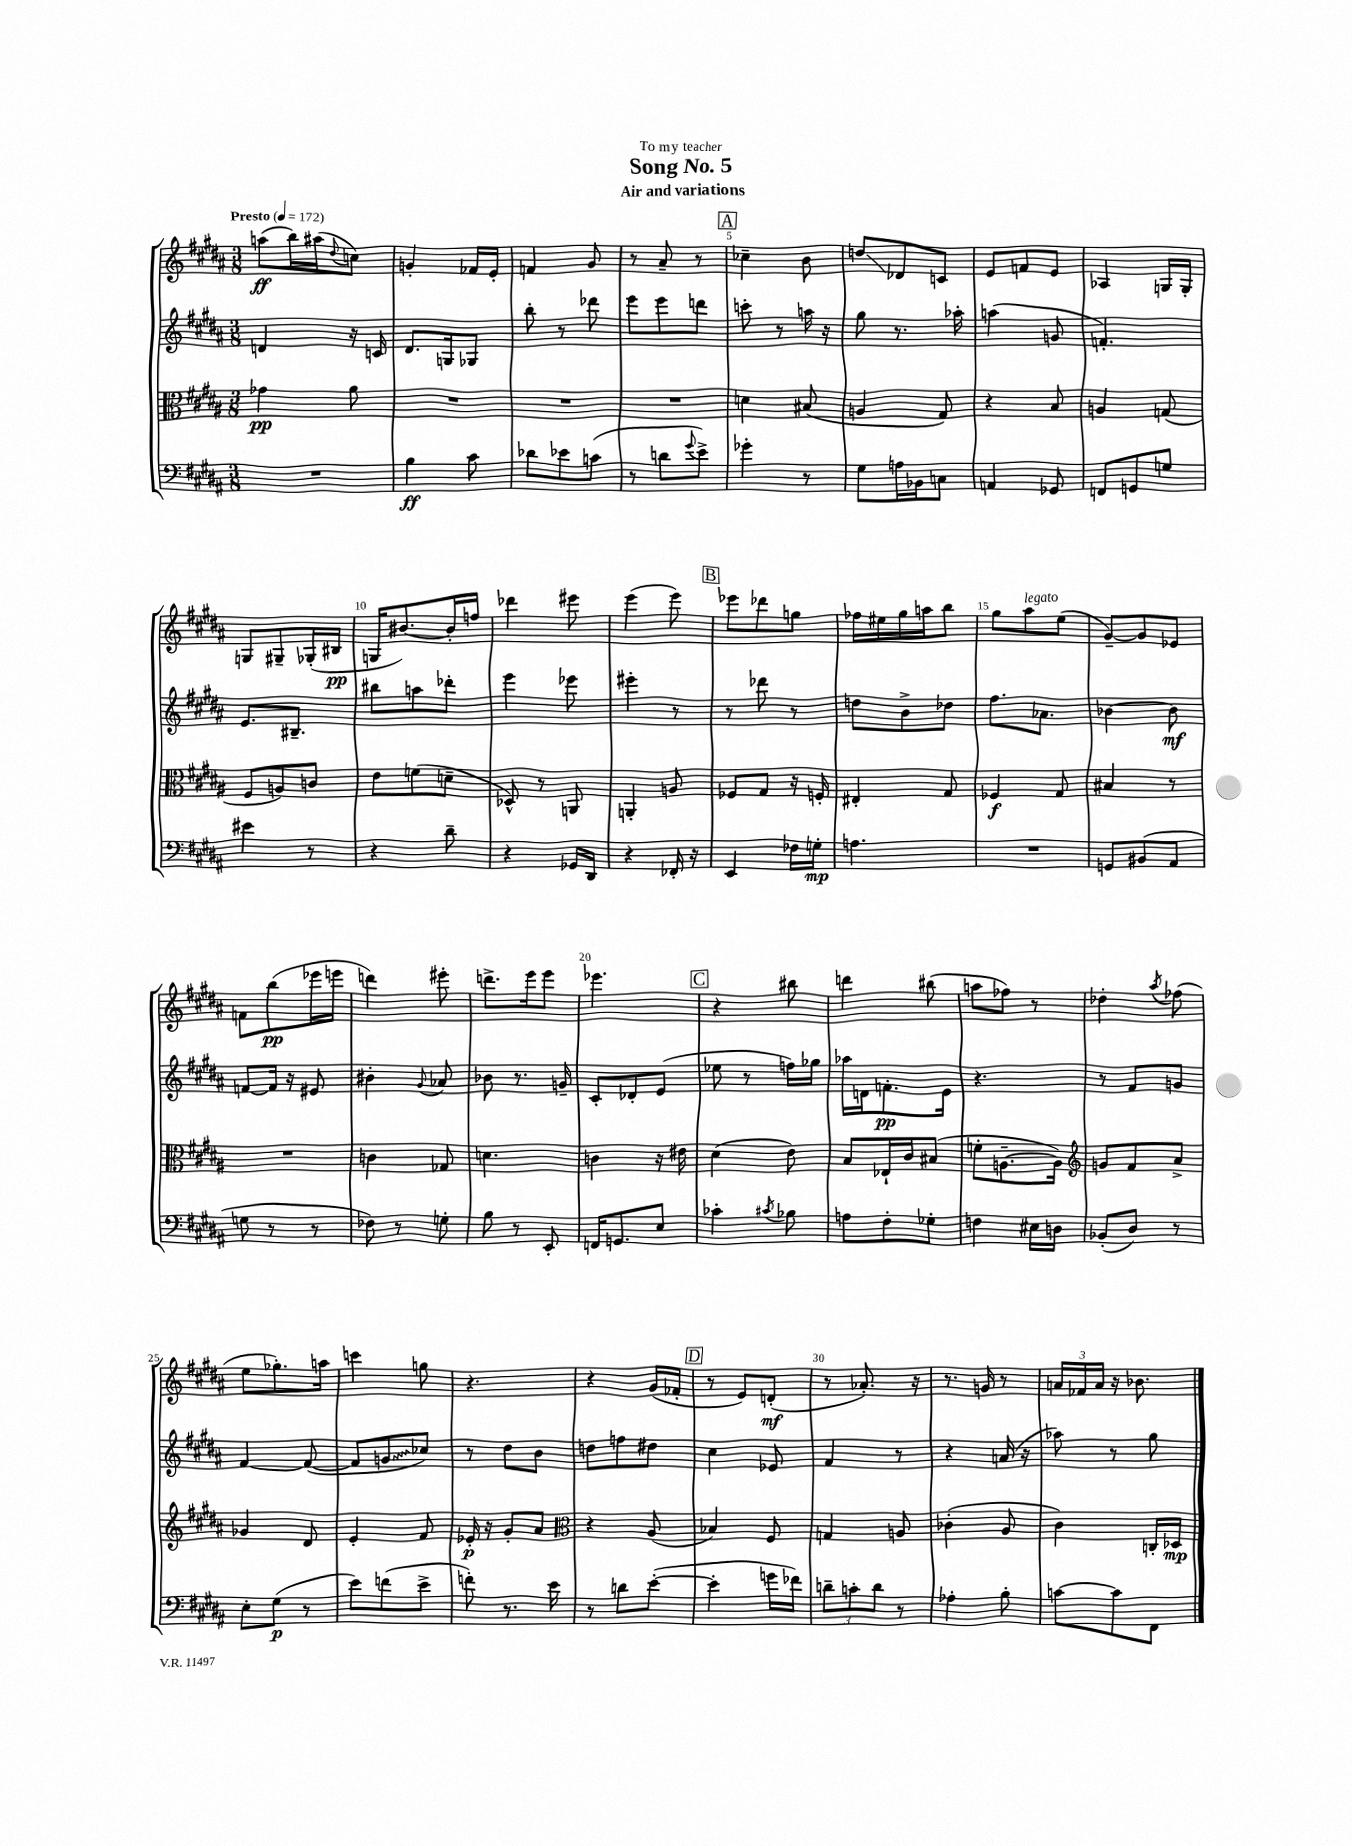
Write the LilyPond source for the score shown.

\header { title = "Song No. 5" subtitle = "Air and variations" dedication = "To my teacher" }
<<
\new StaffGroup <<
\new Staff = "s0" {
    \clef treble \key b \major \numericTimeSignature \time 3/8 \tempo "Presto" 4 = 172
    a''8\ff( b''16) ais''16( \appoggiatura { dis''8 } c''8) |
    g'4-. fes'16 e'16-. |
    f'4 gis'8 |
    r8 ais'8-- r8 |
    \mark \markup { \box "A" } ces''4-- b'8 |
    d''8\glissando des'8 c'8 |
    e'8 f'8 e'8 |
    aes4 g16 g16-. |
    g8 gis8-- ges16-.( bis16\pp |
    g16 bis'8.~) bis'16-. f''16 |
    des'''4 eis'''8 |
    e'''4( e'''8) |
    \mark \markup { \box "B" } ees'''8 des'''8 g''8 |
    fes''16 eis''16 gis''16 a''16 b''8 |
    gis''8 ais''8^\markup { \italic "legato" } e''8( |
    gis'8~--) gis'8 ees'8 |
    f'8 b''8\pp( ees'''16 e'''16 |
    d'''4) eis'''8-. |
    d'''8.-> e'''16 e'''8 |
    ees'''4. |
    \mark \markup { \box "C" } r4 bis''8 |
    d'''4 bis''8( |
    a''8 fes''8) r8 |
    des''4-. \acciaccatura { ais''8 } fes''8( |
    e''8 ges''8.-.) a''16 |
    c'''4 g''8 |
    r4. |
    r4 gis'16( fes'16-. |
    \mark \markup { \box "D" } r8 e'8) d'8-.\mf( |
    r8 aes'8.-.) r16 |
    r8. g'16 r8 |
    \tuplet 3/2 { a'16 fes'16 a'16 } r16 bes'8. \bar "|." |
}
\new Staff = "s1" {
    \clef treble \key b \major \numericTimeSignature \time 3/8
    d'4 r16 c'16 |
    dis'8. g16 ges8 |
    b''8-. r8 des'''8 |
    e'''8 e'''8 d'''8 |
    \mark \markup { \box "A" } c'''8-. r8 a''16 r16 |
    gis''8 r8. aes''16-. |
    a''4( g'8 |
    f'4.-.) |
    e'8. bis8.-- |
    bis''8 a''8 des'''8-. |
    e'''4 ees'''8 |
    eis'''4-. r8 |
    \mark \markup { \box "B" } r8 des'''8 r8 |
    d''8 b'8-> des''8 |
    fis''8. aes'8. |
    bes'4~ bes'8\mf |
    f'8~ f'16 r16 eis'8 |
    bis'4-. \appoggiatura { gis'8 } aes'8 |
    bes'8 r8. g'16-- |
    cis'8-. des'8-. e'8( |
    \mark \markup { \box "C" } ees''8 r8 f''16) ges''16 |
    aes''16 d'16 f'8.-.\pp e'16 |
    r4. |
    r8 fis'8 g'8 |
    fis'4~ fis'8~( |
    fis'8 \once \override Glissando.style = #'zigzag g'8\glissando ces''8) |
    r8 dis''8 b'8 |
    d''8 f''8 dis''8 |
    \mark \markup { \box "D" } cis''4 ees'8 |
    fis'4 r8 |
    r4 a'16( r16 |
    aes''8) r8 gis''8 \bar "|." |
}
\new Staff = "s2" {
    \clef alto \key b \major \numericTimeSignature \time 3/8
    ges'4\pp ais'8 |
    R4. |
    R4. |
    R4. |
    \mark \markup { \box "A" } d'4 bis8( |
    a4 gis8) |
    r4 b8 |
    a4 g8( |
    fis8 a8) c'8 |
    e'8 f'8( d'8-- |
    des8-^) r8 a,8 |
    a,4-. a8 |
    \mark \markup { \box "B" } fes8 gis8 r16 f16-. |
    eis4-. gis8 |
    fes4\f gis8 |
    bis4 r8 |
    R4. |
    c'4 ges8 |
    d'4. |
    c'4 r16 eis'16 |
    \mark \markup { \box "C" } dis'4( e'8) |
    b8 ees16-! cis'16 bis8( |
    f'8-. a8.~-- a16) |
    \clef treble g'8 fis'8 ais'8-> |
    ges'4 dis'8 |
    e'4-. fis'8 |
    ees'16-.\p r16 gis'8-. ais'8 |
    \clef alto r4 ais8( |
    \mark \markup { \box "D" } bes4) fis8 |
    g4 a8 |
    ces'4-.( ais8 |
    cis'4) c16-. des16\mp \bar "|." |
}
\new Staff = "s3" {
    \clef bass \key b \major \numericTimeSignature \time 3/8
    R4. |
    b4\ff cis'8 |
    des'8 ees'8 c'8( |
    r8 d'8 \appoggiatura { gis'8 } e'8->) |
    \mark \markup { \box "A" } ges'4-. r8 |
    gis8 a16 bes,16 c8 |
    a,4 ges,8 |
    f,8 g,8 g8 |
    eis'4 r8 |
    r4 dis'8-- |
    r4 ges,16 dis,16 |
    r4 fes,16-. r16 |
    \mark \markup { \box "B" } e,4 fes16 g16-.\mp |
    a4. |
    R4. |
    g,8 bis,8( ais,8 |
    g8 r8 r8 |
    fes8) r8 g8-. |
    b8 r8 e,8-. |
    f,16 g,8. e8 |
    \mark \markup { \box "C" } ces'4-. \acciaccatura { cis'8 } bes8 |
    a8 fis8-. ges8-. |
    f4 eis16 d16 |
    bes,8-.( dis8) r8 |
    e8-. gis8\p( r8 |
    e'8) f'8( e'8-> |
    f'8-.) r8. e'16 |
    r8 d'8 e'8~-.( |
    \mark \markup { \box "D" } e'4-. g'16 fes'16) |
    \tuplet 3/2 { d'8-- c'8-. d'8 } r8 |
    aes4-. b8-. |
    c'8~ c'8 fis,8 \bar "|." |
}
>>
>>
\layout { \context { \Score \override BarNumber.break-visibility = ##(#f #t #t) barNumberVisibility = #(every-nth-bar-number-visible 5) } }
